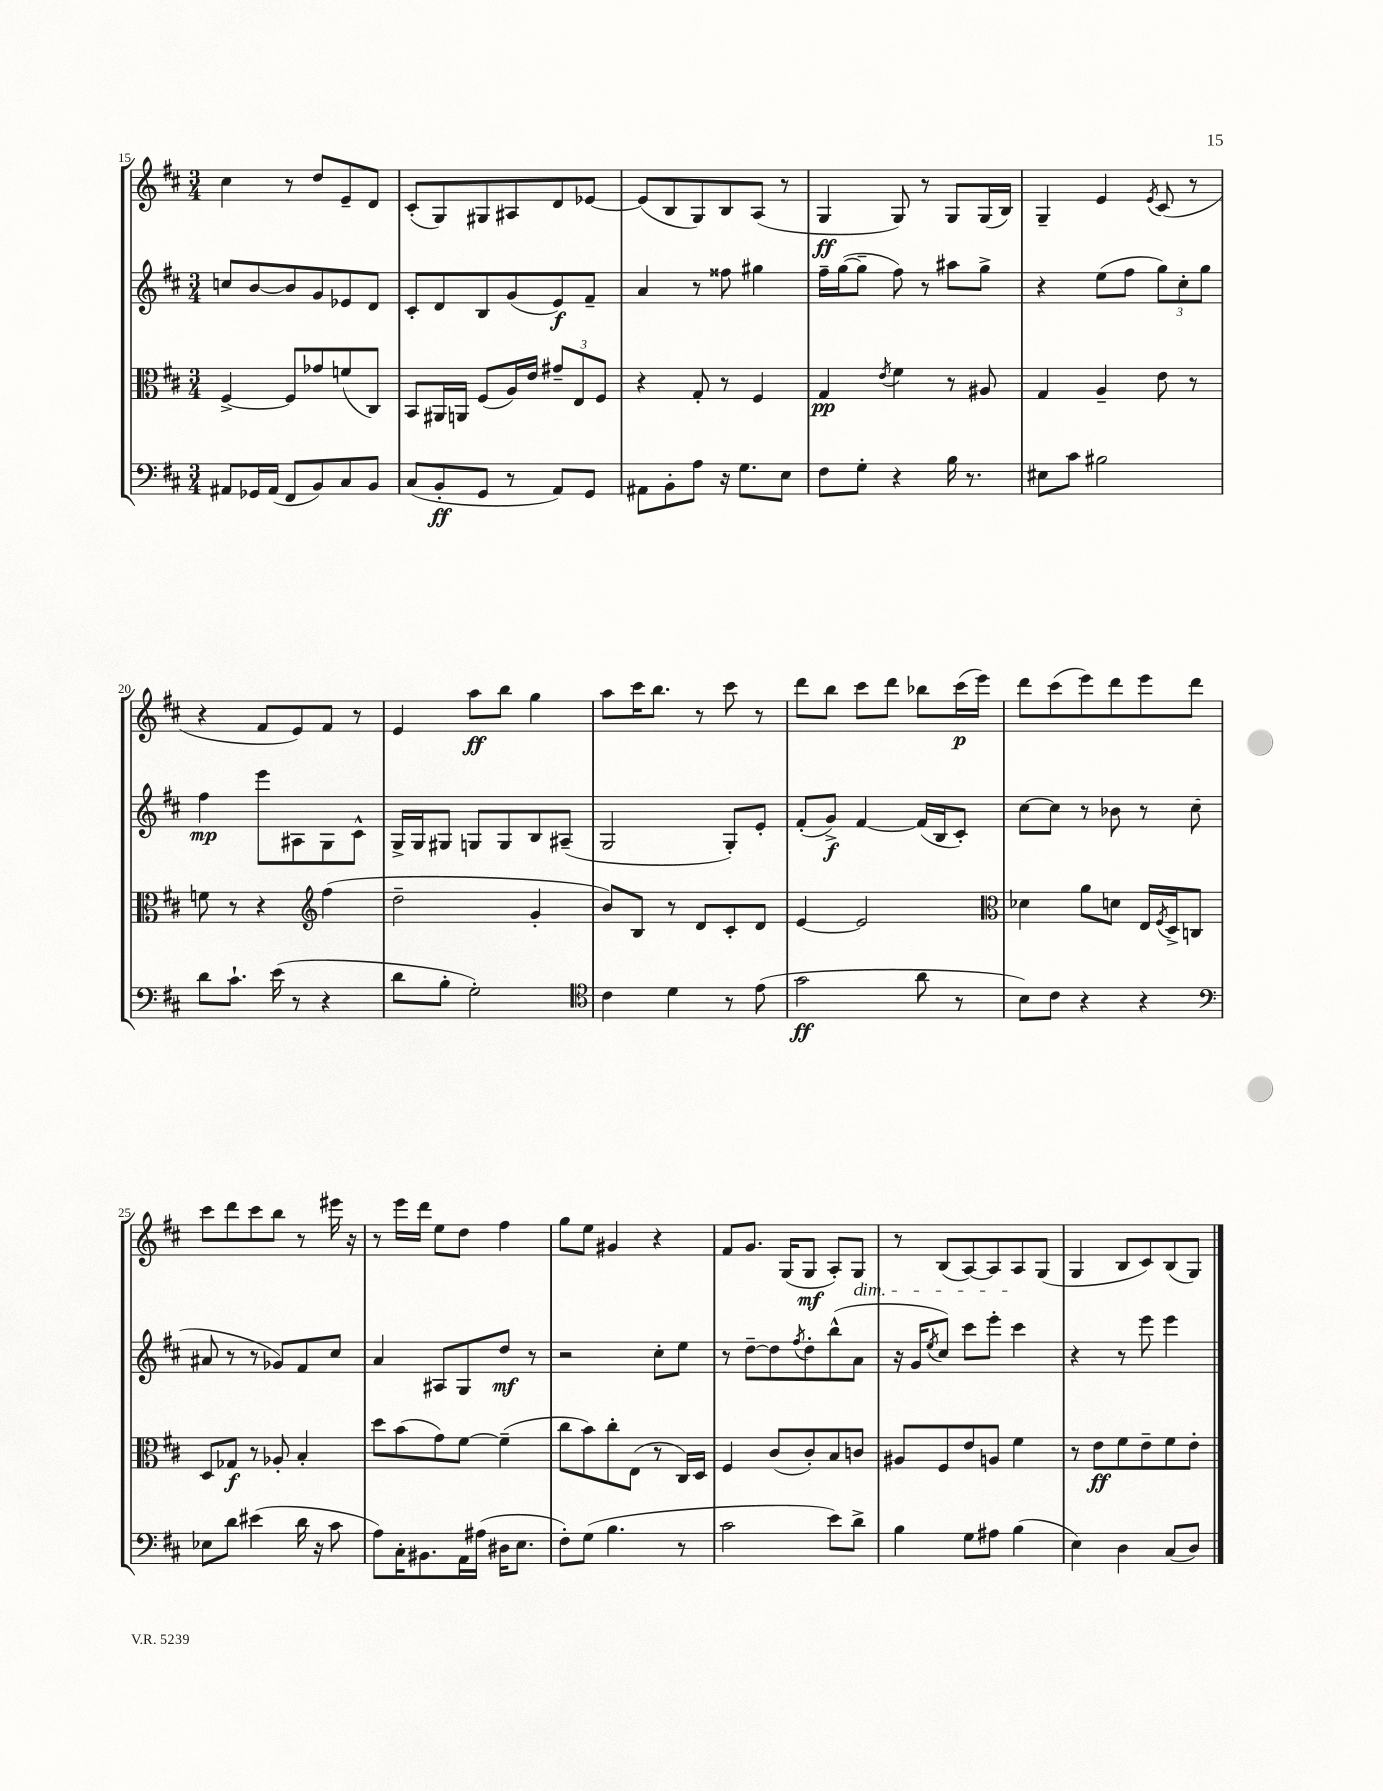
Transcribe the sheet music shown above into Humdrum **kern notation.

**kern	**dynam	**kern	**dynam	**kern	**dynam	**kern	**dynam
*part4	*part4	*part3	*part3	*part2	*part2	*part1	*part1
*staff4	*staff4	*staff3	*staff3	*staff2	*staff2	*staff1	*staff1
*clefF4	*	*clefC3	*	*clefG2	*	*clefG2	*
*k[f#c#]	*	*k[f#c#]	*	*k[f#c#]	*	*k[f#c#]	*
*M3/4	*	*M3/4	*	*M3/4	*	*M3/4	*
=15	=15	=15	=15	=15	=15	=15	=15
8AA#X/L	.	[4F#^/	.	8ccn/L	.	4cc#\	.
16GG-X/L	.	.	.	[8b/	.	.	.
(16AA#/JJ	.	.	.	.	.	.	.
8FF#/L	.	8F#/L]	.	8b/]	.	8r	.
8BB/)	.	8g-X/	.	8g/	.	8dd/L	.
8C#/	.	(8fn/	.	8e-X/	.	8e~/	.
8BB/J	.	8C#/J)	.	8d/J	.	8d/J	.
=16	=16	=16	=16	=16	=16	=16	=16
(8C#/L	.	8BB/L	.	8c#'/L	.	(8c#'/L	.
8BB'/	ff	16AA#X/L	.	8d/	.	8G/)	.
.	.	16AAn/JJ	.	.	.	.	.
8GG/J	.	(8F#/L	.	8B/	.	8G#X/	.
8r	.	16A/L)	.	(8g/	.	8A#X/	.
.	.	16e/JJ	.	.	.	.	.
8AA/L)	.	12g#X~/L	.	8e/)	f	8d/	.
.	.	12E/	.	.	.	.	.
8GG/J	.	.	.	8f#~/J	.	[8e-X/J	.
.	.	12F#/J	.	.	.	.	.
=17	=17	=17	=17	=17	=17	=17	=17
8AA#X\L	.	4r	.	4a/	.	(8e-/L]	.
8BB'\	.	.	.	.	.	8B/	.
8A\J	.	8G'/	.	8r	.	8G/)	.
16r	.	8r	.	8ff##X\	.	8B/	.
8.G\L	.	.	.	.	.	.	.
.	.	4F#/	.	4gg#X\	.	(8A/J	.
8E\J	.	.	.	.	.	8r	.
=18	=18	=18	=18	=18	=18	=18	=18
8F#\L	.	4G/	pp	16ff#~\LL	.	4G/	ff
.	.	.	.	([16gg\J	.	.	.
8G'\J	.	.	.	8gg~\J]	.	.	.
.	.	8qe/	.	.	.	.	.
4r	.	4f#\	.	8ff#\)	.	8G/)	.
.	.	.	.	8r	.	8r	.
16B\	.	8r	.	8aa#X\L	.	8G/L	.
8.r	.	.	.	.	.	.	.
.	.	8A#X/	.	8gg^\J	.	(16G/L	.
.	.	.	.	.	.	16B/JJ)	.
=19	=19	=19	=19	=19	=19	=19	=19
8E#X\L	.	4G/	.	4r	.	4G~/	.
8c#\J	.	.	.	.	.	.	.
2B#X\	.	4A~/	.	(8ee\L	.	4e/	.
.	.	.	.	8ff#\J	.	.	.
.	.	.	.	.	.	8qe/	.
.	.	8e\	.	12gg\L)	.	(8c#/	.
.	.	.	.	12cc#'\	.	.	.
.	.	8r	.	.	.	8r	.
.	.	.	.	12gg\J	.	.	.
!!LO:LB:g=z
=20	=20	=20	=20	=20	=20	=20	=20
8d\L	.	8fn\	.	4ff#\	mp	4r	.
8.c#`\J	.	8r	.	.	.	.	.
.	.	4r	.	8eee\L	.	8f#/L	.
(16e\	.	.	.	.	.	.	.
8r	.	.	.	8A#X\	.	8e/)	.
*	*	*clefG2	*	*	*	*	*
4r	.	(4ff#\	.	8G\	.	8f#/J	.
.	.	.	.	8c#^^\J	.	8r	.
=21	=21	=21	=21	=21	=21	=21	=21
8d\L	.	2dd~\	.	16G^/LL	.	4e/	.
.	.	.	.	16G/J	.	.	.
8B'\J	.	.	.	8G#X/J	.	.	.
2G'\)	.	.	.	8Gn/L	.	8aa\L	ff
.	.	.	.	8G/	.	8bb\J	.
.	.	4g'/	.	8B/	.	4gg\	.
.	.	.	.	(8A#X~/J	.	.	.
=22	=22	=22	=22	=22	=22	=22	=22
*clefC4	*	*	*	*	*	*	*
4c#\	.	8b/L)	.	2G/	.	8aa\L	.
.	.	8B/J	.	.	.	16ccc#\K	.
.	.	.	.	.	.	8.bb\J	.
4d\	.	8r	.	.	.	.	.
.	.	8d/L	.	.	.	8r	.
8r	.	8c#'/	.	8G'/L)	.	8ccc#\	.
(8e\	.	8d/J	.	8e'/J	.	8r	.
=23	=23	=23	=23	=23	=23	=23	=23
2g\	ff	[4e/	.	(8f#'/L	.	8ddd\L	.
.	.	.	.	8g^/J)	f	8bb\J	.
.	.	2e/]	.	[4f#/	.	8ccc#\L	.
.	.	.	.	.	.	8ddd\J	.
8a\	.	.	.	(16f#/LL]	.	8bb-X\L	.
.	.	.	.	16B/J	.	.	.
8r	.	.	.	8c#'/J)	.	(16ccc#\L	p
.	.	.	.	.	.	16eee\JJ)	.
=24	=24	=24	=24	=24	=24	=24	=24
*	*	*clefC3	*	*	*	*	*
8B\L)	.	4d-X\	.	[8cc#\L	.	8ddd\L	.
8c#\J	.	.	.	8cc#\J]	.	(8ccc#\	.
4r	.	8a\L	.	8r	.	8eee\)	.
.	.	8dn\J	.	8b-X\	.	8ddd\	.
4r	.	16E/LL	.	8r	.	8eee\	.
.	.	8qF#/	.	.	.	.	.
.	.	16D^/J	.	.	.	.	.
.	.	8Cn/J	.	(8cc#\	.	8ddd\J	.
!!LO:LB:g=z
=25	=25	=25	=25	=25	=25	=25	=25
*clefF4	*	*	*	*	*	*	*
8E-X\L	.	8D/L	.	8a#X/	.	8ccc#\L	.
8d\J	.	8G-X/J	f	8r	.	8ddd\	.
(4e#X\	.	8r	.	8r	.	8ccc#\	.
.	.	8A-X'/	.	8g-X/L)	.	8bb\J	.
16d\	.	4B'/	.	8f#/	.	8r	.
16r	.	.	.	.	.	.	.
8c#\	.	.	.	8cc#/J	.	16eee#X\	.
.	.	.	.	.	.	16r	.
=26	=26	=26	=26	=26	=26	=26	=26
8A\L)	.	8dd\L	.	4a/	.	8r	.
16C#'\K	.	(8b\	.	.	.	16eee\LL	.
8.BB#X\	.	.	.	.	.	16ddd\JJ	.
.	.	8g\)	.	8A#X/L	.	8ee\L	.
16AA\L	.	[8f#\J	.	8G/	.	8dd\J	.
(16A#X\JJ	.	.	.	.	.	.	.
16D#X\KL	.	(4f#~\]	.	8dd/J	mf	4ff#\	.
8.E\J	.	.	.	.	.	.	.
.	.	.	.	8r	.	.	.
=27	=27	=27	=27	=27	=27	=27	=27
8F#'\L)	.	8cc#\L	.	2r	.	8gg\L	.
(8G\J	.	8b\)	.	.	.	8ee\J	.
4.B\	.	8cc#'\	.	.	.	4g#X/	.
.	.	(8E\J	.	.	.	.	.
.	.	8r	.	8cc#'\L	.	4r	.
8r	.	16C#/LL)	.	8ee\J	.	.	.
.	.	16D/JJ	.	.	.	.	.
=28	=28	=28	=28	=28	=28	=28	=28
2c#\	.	4F#/	.	8r	.	8f#/L	.
.	.	.	.	[8dd~\L	.	8.g/J	.
.	.	(8c#/L	.	8dd\]	.	.	.
.	.	.	.	.	.	(16G/KL	.
.	.	.	.	8qff#/	.	.	.
.	.	8c#'/)	.	8dd'\	.	8G/J	mf
8e\L)	.	8B/	.	(8bb^^\	.	8A'/L)	.
!	!	!	!	!	!	!LO:TX:b:i:t=dim.	!
8d^\J	.	8cn/J	.	8a\J	.	8G/J	.
=29	=29	=29	=29	=29	=29	=29	=29
4B\	.	8A#X/L	.	16r	.	8r	.
.	.	.	.	16g/KL	.	.	.
.	.	.	.	8qee/	.	.	.
.	.	8F#/	.	8cc#/J)	.	(8B/L	.
8G\L	.	8e/	.	8ccc#\L	.	[8A/)	.
8A#X\J	.	8An/J	.	8eee'\J	.	8A/]	.
(4B\	.	4f#\	.	4ccc#\	.	8A/	.
.	.	.	.	.	.	(8G/J	.
=30	=30	=30	=30	=30	=30	=30	=30
4E\)	.	8r	.	4r	.	4G/	.
.	.	8e\L	ff	.	.	.	.
4D\	.	8f#\	.	8r	.	8B/L	.
.	.	8e~\	.	8eee\	.	8c#/)	.
(8C#/L	.	8f#\	.	4eee\	.	(8B/	.
8D/J)	.	8e'\J	.	.	.	8G/J)	.
==	==	==	==	==	==	==	==
*-	*-	*-	*-	*-	*-	*-	*-
